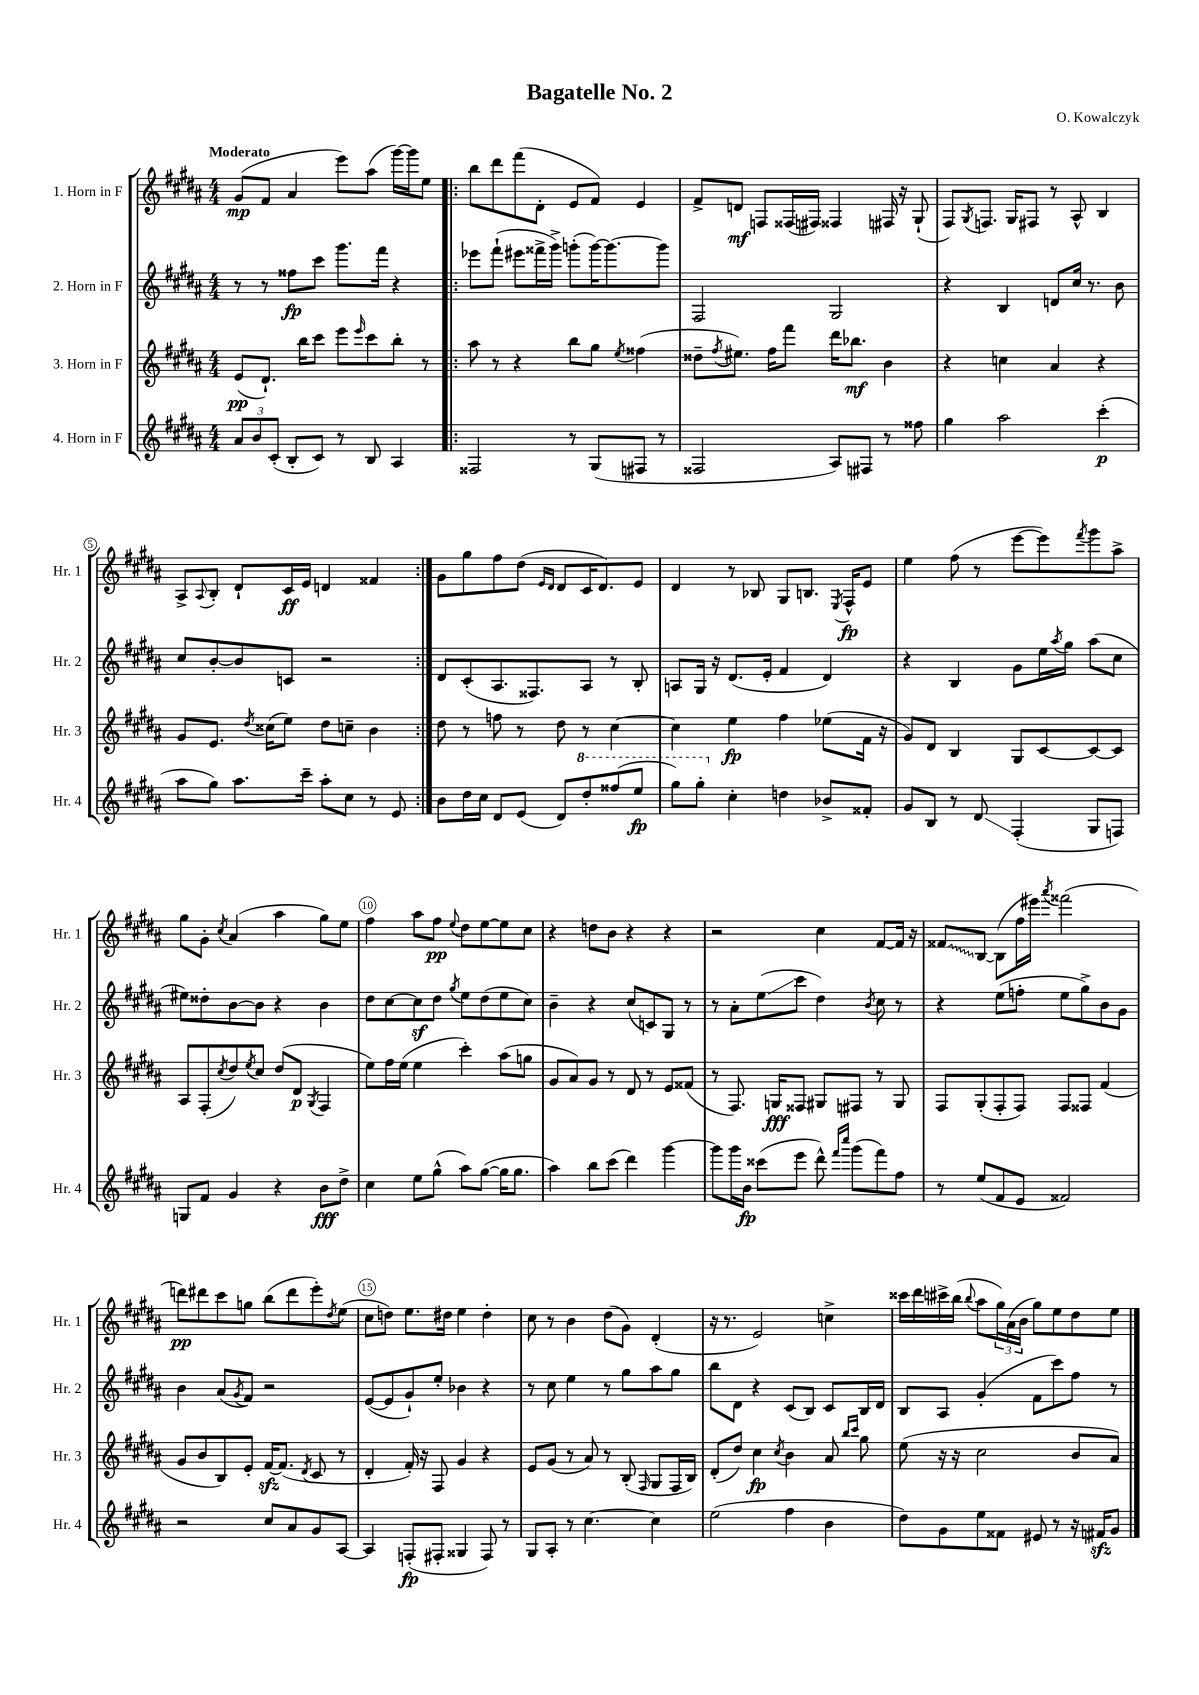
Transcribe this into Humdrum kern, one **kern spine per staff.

**kern	**kern	**kern	**kern
*staff4	*staff3	*staff2	*staff1
*clefG2	*clefG2	*clefG2	*clefG2
*k[f#c#g#d#a#]	*k[f#c#g#d#a#]	*k[f#c#g#d#a#]	*k[f#c#g#d#a#]
*M4/4	*M4/4	*M4/4	*M4/4
12a#/L	(8e/L	8r	(8g#/L
12b/	.	.	.
.	8.d#`/J)	8r	8f#/J
(12c#'/J	.	.	.
8B'/L	.	8ff##\L	4a#/
.	16bb\LK	.	.
8c#/J)	8ccc#\J	8ccc#\J	.
8r	8eee\L	8.ggg#\L	8eee\L)
.	16qqeee/	.	.
8B/	8ccc#\	.	(8aa#\J
.	.	16fff#\Jk	.
4A#/	8bb'\J	4r	[16ggg#\LL)
.	.	.	16ggg#\]J
.	8r	.	8ee\J
=!|:	=!|:	=!|:	=!|:
2F##/	8aa#\	8eee-\L	8bb\L
.	8r	(8fff#`\J	8ddd#\
.	4r	8eee#\L	(8fff#\
.	.	16fff##^\L	8d#'\J
.	.	16ggg#^\JJ)	.
8r	8bb\L	(8ggg'\L	8e/L
(8G#/L	8gg#\J	[16ggg\K)	8f#/J)
.	.	8.ggg\_	.
.	8qee/	.	.
8F#/J	(4ff##\	.	4e/
8r	.	8ggg\]J	.
=	=	=	=
2F##/	8dd##~\L	2F#/	8f#^/L
.	8qff#/	.	.
.	8.ee#\J)	.	8d/J
.	.	.	8F/L
.	16ff#\LK	.	.
.	8fff#\J	.	(16F##/L
.	.	.	16F#/JJ)
8A#/L)	16ddd#\LK	2G#/	4F##/
.	8.bb-\J	.	.
8F#/J	.	.	.
8r	4b\	.	16F#/
.	.	.	16r
8ff##\	.	.	(8G#`/
=	=	=	=
4gg#\	4r	4r	8F#/L)
.	.	.	8qG#/
.	.	.	8.F/J
2aa#\	4cc\	4B/	.
.	.	.	16G#/LK
.	.	.	8F#/J
.	4a#/	8d/L	8r
.	.	16cc#/Jk	8A#^^/
.	.	8.r	.
(4ccc#'\	4r	.	4B/
.	.	8b\	.
=	=	=	=
8aa#\L	8g#/L	8cc#/L	8A#^/L
.	.	.	8qqA#/
8gg#\J)	8.e/J	[8b'/	8B'/J
8.aa#\L	.	8b/]	8d#`/L
.	8qdd#/	.	.
.	(16cc##\LK	.	.
.	8ee\J)	8c/J	16c#/L
16ccc#~\Jk	.	.	16e/JJ
8aa#'\L	8dd#\L	2r	4d/
8cc#\J	8cc~\J	.	.
8r	4b\	.	4f##/
8e/	.	.	.
=:|!	=:|!	=:|!	=:|!
8b\L	8dd#\	8d#/L	8g#\L
16dd#\L	8r	(8c#'/	8gg#\
16cc#\JJ	.	.	.
8d#/L	8ff\	8.A#/	8ff#\
(8e/J	8r	.	(8dd#\J
.	.	8.F##/)	.
.	.	.	16qqe/LL
.	.	.	16qqd#/JJ
8d#/L)	8dd#\	.	8d#/L
8ddd#'/	8r	8A#/J	16c#/K
.	.	.	8.d#/)
(8fff##/	[4cc#\	8r	.
8eee/J	.	8B'/	8e/J
=	=	=	=
8ggg#\L)	4cc#\]	8A/L	4d#/
8ggg#'\J	.	16G#/Jk	.
.	.	16r	.
4cc#'\	4ee\	(8.d#/L	8r
.	.	.	8B-/
.	.	16e'/Jk	.
4dd\	4ff#\	4f#/	8G#/L
.	.	.	8.B/J
8b-^/L	(8ee-\L	4d#/)	.
.	.	.	8qE/
.	.	.	16F#^^/LK
8f##'/J	16f#\Jk	.	8e/J
.	16r	.	.
=	=	=	=
8g#/L	8g#/L)	4r	4ee\
8B/J	8d#/J	.	.
8r	4B/	4B/	(8ff#\
8d#/	.	.	8r
(4F#'/	8G#/L	8g#\L	[8eee\L
.	[8c#/	16ee\L	8eee\])
.	.	8qaa#/	.
.	.	16gg#\JJ	.
.	.	.	8qfff#/
8G#/L	8c#/_	(8aa#\L	8ggg#\
8F/J)	8c#/]J	8cc#\J	8aa#^\J
=	=	=	=
8G/L	8A#/L	8ee#\L)	8gg#\L
8f#/J	(8F#'/	8dd##'\	8g#'\J
.	8qcc#/	.	8qcc#/
4g#/	8dd#/)	[8b\	(4a#/
.	8qee/	.	.
.	8cc#/J	8b\]J	.
4r	(8dd#/L	4r	4aa#\
.	8d#/J	.	.
.	8qG#/	.	.
8b\L	4F#/	4b\	8gg#\L)
8dd#^\J	.	.	8ee\J
=	=	=	=
4cc#\	8ee\L)	8dd#\L	4ff#\
.	16ff#\L	[8cc#\	.
.	(16ee\JJ	.	.
8ee\L	4ee\	8cc#\]	8aa#\L
(8gg#^^\J	.	8dd#\J	8ff#\J
.	.	8qgg#/	8qqee/
8aa#\L)	4ccc#'\)	8ee\L	8dd#\L
([8gg#\J	.	(8dd#\	[8ee\
16gg#\]LK	(8aa#\L	8ee\	8ee\]
8.gg#\J	.	.	.
.	8gg\J	8cc#\J)	8cc#\J
=	=	=	=
4aa#\)	8g#/L	4b~\	4r
.	8a#/)	.	.
8bb\L	8g#/J	4r	8dd\L
(8ccc#\J	8r	.	8b\J
4ddd#\)	8d#/	(8cc#/L	4r
.	8r	8c/)	.
[4ggg#\	8e/L	8G#/J	4r
.	(8f##/J	8r	.
=	=	=	=
8ggg#\]L	8r	8r	2r
16ggg#\L	8.F#/)	8a#'\L	.
16b\JJ	.	.	.
(8ccc##\L	.	(8ee\	.
.	16G/LK	.	.
8eee\J	8F##/J	8ccc#\J	.
8ddd#^^\)	8G#/L	4dd#\)	4cc#\
16qqfff#/LL	.	.	.
16qqcccc#/JJ	.	.	.
(8ggg#\L	8F#/J	.	.
.	.	8qb/	.
8fff#\)	8r	8cc#\	[8f#/L
8ff#\J	8G#/	8r	16f#/]Jk
.	.	.	16r
=	=	=	=
8r	8F#/L	4r	8f##/L
(8ee/L	(8G#'/	.	[8B/J
8f#/	8F#'/	(8ee\L	(8B\]L
8e/J	8F#/J)	8ff'\J	16ff#\L
.	.	.	16eee#\JJ)
.	.	.	8qaaa#/
2f##/)	8F#/L	8ee\L	(2fff##\
.	8F##/J	8gg#^\)	.
.	(4f#/	8b\	.
.	.	8g#\J	.
=	=	=	=
2r	8g#/L	4b\	8ddd\L)
.	8b/	.	8ddd#\
.	8B/)	(8a#/L	8ccc#\
.	.	8qg#/	.
.	8e'/J	8f#/J)	8gg\J
8cc#/L	[16f#/LK	2r	(8bb\L
.	(8.f#/]J	.	.
8a#/	.	.	8ddd#\
.	8qd#/	.	.
8g#/	8c#/	.	8eee'\)
.	.	.	8qdd#/
[8A#/J	8r	.	(8ee\J
=	=	=	=
4A#/]	4d#'/	([8e/L	8cc#\L
.	.	8e/]	8dd\J)
(8F'/L	16f#'/)	8g#`/)	8.ee\L
.	16r	.	.
8F#'/J	8F#/	8ee'/J	.
.	.	.	16dd#\Jk
4G##/	4g#/	4b-\	4ee\
8F#/)	4r	4r	4dd#'\
8r	.	.	.
=	=	=	=
8G#/L	8e/L	8r	8cc#\
8A#'/J	(8g#/J	8cc#\	8r
8r	8r	4ee\	4b\
[4.cc#\	8a#/)	.	.
.	8r	8r	(8dd#\L
.	(8B'/	8gg#\L	8g#\J)
.	16qqF#/	.	.
4cc#\]	8G#/L	8aa#\	(4d#'/
.	16F#/L	8gg#\J	.
.	16B/JJ)	.	.
=	=	=	=
(2ee\	(8d#'/L	8bb\L	16r
.	.	.	8.r
.	8dd#/J)	8d#\J	.
.	4cc#\	4r	2e/)
.	8qcc#/	.	.
4ff#\	4b\	(8c#/L	.
.	.	8B/J)	.
4b\	8a#/	8c#/L	4cc^\
.	16qqbb/LL	.	.
.	16qqccc#/JJ	.	.
.	8gg#\	16B/L	.
.	.	16d#/JJ	.
=	=	=	=
8dd#\L)	(8ee\	8B/L	16ccc##\LL
.	.	.	16ddd#\
8g#\	16r	8A#/J	16ccc#^\
.	16r	.	(16bb\JJ
.	.	.	8qqbb/
8ee\	2cc#\	(4g#'/	8aa#\L
8f##\J	.	.	24gg#\L)
.	.	.	(24a#\
.	.	.	24b\JJ
8e#/	.	8f#\L	8gg#\L)
8r	.	8ccc#\)	8ee\
16r	8b/L	8ff#\J	8dd#\
16f#/LK	.	.	.
8g#/J	8a#/J)	8r	8ee\J
==	==	==	==
*-	*-	*-	*-
